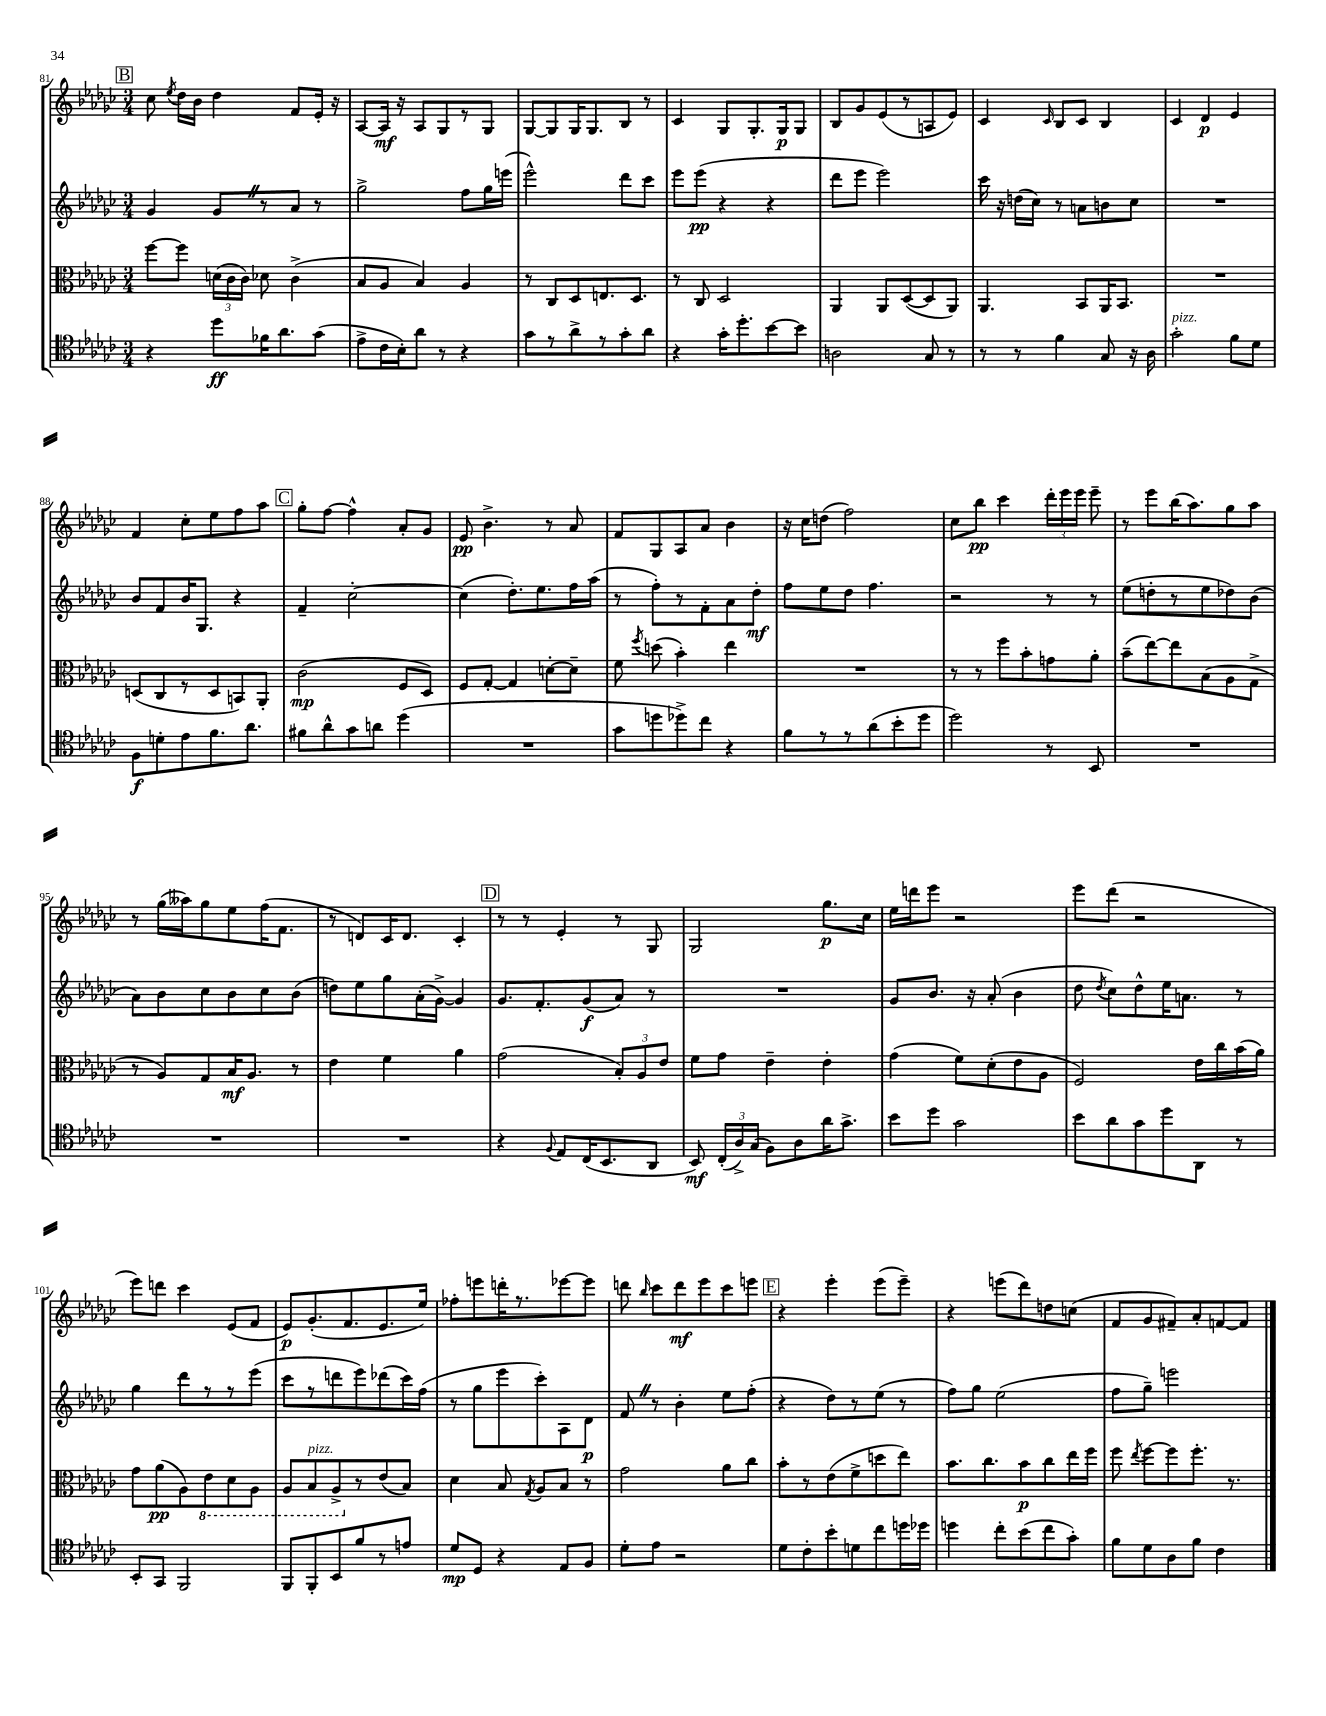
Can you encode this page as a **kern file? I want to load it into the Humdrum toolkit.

**kern	**kern	**kern	**kern
*staff4	*staff3	*staff2	*staff1
*clefC4	*clefC3	*clefG2	*clefG2
*k[b-e-a-d-g-c-]	*k[b-e-a-d-g-c-]	*k[b-e-a-d-g-c-]	*k[b-e-a-d-g-c-]
*M3/4	*M3/4	*M3/4	*M3/4
4r	[8ff	4g-	8cc-
.	.	.	8qee-
.	8ff]	.	16dd-
.	.	.	16b-
8dd-	(24d	8g-	4dd-
.	24c-	.	.
.	24c-)	.	.
16f-	8d-	8r	.
8.a-	.	.	.
.	(4c-^	8a-	8f
(8g-	.	8r	16e-'
.	.	.	16r
=	=	=	=
8e-^	8B-	2gg-^	[8A-
16c-	8A-	.	16A-]
16B-')	.	.	16r
8a-	4B-)	.	8A-
8r	.	.	8G-
4r	4A-	8ff	8r
.	.	16gg-	8G-
.	.	(16eee	.
=	=	=	=
8g-	8r	2eee-^^)	[8G-
8r	8C-	.	8G-]
8a-^	8D-	.	16G-
.	.	.	8.G-
8r	8.E	.	.
8g-'	.	8ddd-	8B-
.	8.D-	.	.
8a-	.	8ccc-	8r
=	=	=	=
4r	8r	8eee-	4c-
.	8C-	(8eee-	.
16g-'	2D-	4r	8G-
8.dd-'	.	.	.
.	.	.	8.G-'
[8b-	.	4r	.
.	.	.	16G-
8b-]	.	.	8G-
=	=	=	=
2A	4AA-	8ddd-	8B-
.	.	8eee-	8g-
.	8AA-	2eee-)	(8e-
.	([8D-	.	8r
8G-	8D-]	.	8A
8r	8AA-)	.	8e-)
=	=	=	=
8r	4.AA-	16ccc-	4c-
.	.	16r	.
8r	.	(16dd	.
.	.	16cc-)	.
.	.	.	16qqc-
4f	.	8r	8B-
.	8BB-	8a	8c-
8G-	16AA-	8b	4B-
.	8.BB-	.	.
16r	.	8cc-	.
16A-	.	.	.
=	=	=	=
2g-'	2.r	2.r	4c-
.	.	.	4d-
8f	.	.	4e-
8d-	.	.	.
=	=	=	=
8F	(8D	8b-	4f
8d'	8C-	8f	.
8e-	8r	16b-	8cc-'
.	.	8.G-	.
8.f	8D	.	8ee-
.	8BB)	4r	8ff
8.a-	.	.	.
.	8AA-'	.	8aa-
=	=	=	=
8f#	(2c-	4f~	8gg-'
8a-^^	.	.	[8ff
8g-	.	[2cc-'	4ff^^]
8a	.	.	.
(4dd-	8F	.	8a-'
.	8D-)	.	8g-
=	=	=	=
2.r	8F	(4cc-]	8e-
.	[8G-'	.	4.b-^
.	4G-]	8.dd-')	.
.	.	8.ee-	.
.	[8d'	.	8r
.	8d~]	16ff	8a-
.	.	(16aa-	.
=	=	=	=
8g-	8f	8r	8f
.	8qff	.	.
8dd	(8dd	8ff')	8G-
8dd-^)	4b-')	8r	8A-
8cc-	.	8f'	8a-
4r	4ee-	8a-	4b-
.	.	8dd-'	.
=	=	=	=
8f	2.r	8ff	16r
.	.	.	16cc-
8r	.	8ee-	(8dd
8r	.	8dd-	2ff)
(8a-	.	4.ff	.
8b-'	.	.	.
8dd-	.	.	.
=	=	=	=
2dd-)	8r	2r	8cc-
.	8r	.	8bb-
.	8ff	.	4ccc-
.	8b-'	.	.
8r	8g	8r	24ddd-'
.	.	.	24eee-
.	.	.	24eee-
8BB-	8a-'	8r	8eee-~
=	=	=	=
2.r	(8b-~	(8ee-	8r
.	[8ee-)	8dd'	8eee-
.	8ee-]	8r	(16bb-
.	.	.	8.aa-)
.	(8B-	8ee-	.
.	8A-	8dd-)	8gg-
.	8G-^	(8b-	8aa-
=	=	=	=
2.r	8r	8a-)	8r
.	8A-)	8b-	(16gg-
.	.	.	16aa--)
.	8G-	8cc-	8gg-
.	16B-	8b-	8ee-
.	8.A-	.	.
.	.	8cc-	(16ff
.	.	.	8.f
.	8r	(8b-	.
=	=	=	=
2.r	4e-	8dd)	8r
.	.	8ee-	8d)
.	4f	8gg-	16c-
.	.	.	8.d
.	.	(16a-'	.
.	.	[16g-^)	.
.	4a-	4g-]	4c-'
=	=	=	=
4r	(2g-	8.g-	8r
.	.	.	8r
.	.	8.f'	.
8qqF	.	.	.
8E-	.	.	4e-'
(16C-	.	(8g-	.
8.BB-	.	.	.
.	12B-')	8a-)	8r
.	12A-	.	.
8AA-	.	8r	8G-
.	12e-	.	.
=	=	=	=
8BB-)	8f	2.r	2G-
(24C-'	8g-	.	.
24A-^)	.	.	.
(24G-	.	.	.
8F)	4e-~	.	.
8A-	.	.	.
16a-	4e-'	.	8.gg-
8.g-^	.	.	.
.	.	.	16cc-
=	=	=	=
8b-	(4g-	8g-	16ee-
.	.	.	16ddd
8dd-	.	8.b-	8eee-
2g-	8f)	.	2r
.	.	16r	.
.	(8d-'	(8a-'	.
.	8e-	4b-	.
.	8A-	.	.
=	=	=	=
8b-	2F)	8dd-	8eee-
.	.	8qdd-	.
8a-	.	8cc-)	(8ddd-
8g-	.	8dd-^^	2r
8dd-	.	16ee-	.
.	.	8.a	.
8AA-	16e-	.	.
.	16cc-	.	.
8r	(16b-	8r	.
.	16a-)	.	.
=	=	=	=
8BB-'	8g-	4gg-	8eee-)
8GG-	(8a-	.	8ddd
2FF	8A-)	8ddd-	4ccc-
.	8E-	8r	.
.	8D-	8r	(8e-
.	8AA-	(8eee-	8f
=	=	=	=
8FF	8AA-	8ccc-	8e-)
8FF'	8BB-	8r	(8.g-'
8BB-	8AA-^	8ddd	.
.	.	.	8.f
8f	8r	8eee-)	.
8r	(8e-	(8ddd-	8.e-
8e	8B-)	16ccc-)	.
.	.	(16ff	16ee-)
=	=	=	=
8d-	4d-	8r	8ff-'
8D-	.	8gg-	8eee
4r	8B-	8eee-	16ddd'
.	.	.	8.r
.	8qG-	.	.
.	8A-	8ccc-')	.
8E-	8B-	8A-	[8eee-
8F	8r	8d-	8eee-]
=	=	=	=
8d-'	2g-	8f	8ddd
.	.	.	16qqbb-
8e-	.	8r	8ccc-
2r	.	4b-'	8ddd
.	.	.	8eee-
.	8a-	8ee-	8ccc-
.	8cc-	(8ff'	8eee
=	=	=	=
8d-	8b-'	4r	4r
8c-'	8r	.	.
8b-'	(8e-	8dd-)	4eee-'
8d	8f^	8r	.
8cc-	8dd	(8ee-	(8eee-
16dd	8ee-)	8r	8eee-~)
16dd-	.	.	.
=	=	=	=
4dd	8.b-	8ff)	4r
.	.	8gg-	.
.	8.cc-	.	.
8cc-'	.	(2ee-	(8eee
(8b-	8b-	.	8ddd-)
8cc-	8cc-	.	8dd
8g-')	16ee-	.	(8cc
.	16ff	.	.
=	=	=	=
8f	8ff	8ff	8f
.	8qee-	.	.
8d-	[8ff	8gg-~)	8g-
8A-	8ff]	2eee	8f#~)
8f	8.ff'	.	8a-'
4c-	.	.	[8f
.	8.r	.	.
.	.	.	8f]
==	==	==	==
*-	*-	*-	*-
